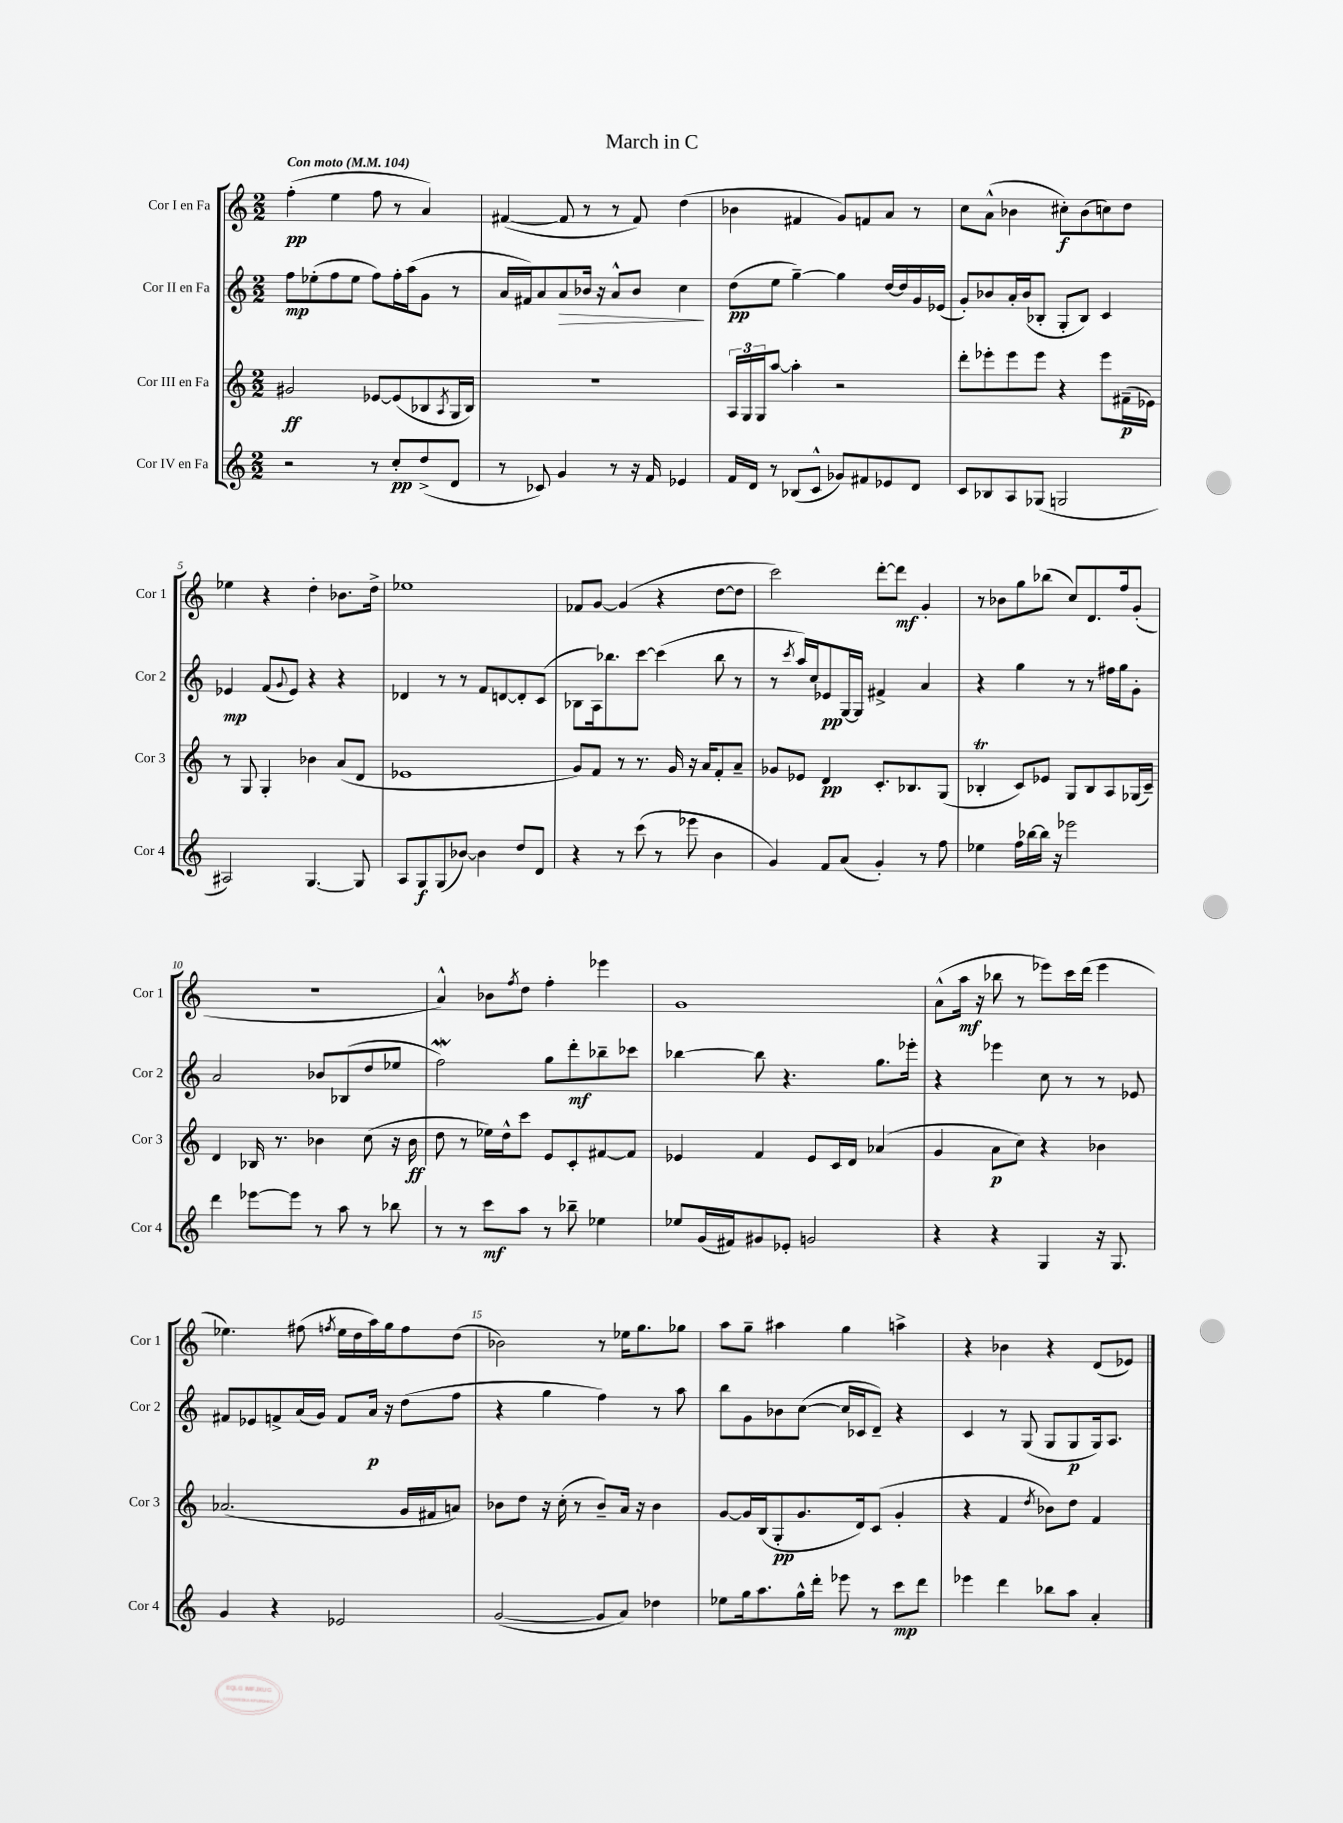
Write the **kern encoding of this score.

**kern	**dynam	**kern	**dynam	**kern	**dynam	**kern	**dynam
*part4	*part4	*part3	*part3	*part2	*part2	*part1	*part1
*staff4	*staff4	*staff3	*staff3	*staff2	*staff2	*staff1	*staff1
*I"Cor IV en Fa	*	*I"Cor III en Fa	*	*I"Cor II en Fa	*	*I"Cor I en Fa	*
*I'Cor 4	*	*I'Cor 3	*	*I'Cor 2	*	*I'Cor 1	*
*clefG2	*	*clefG2	*	*clefG2	*	*clefG2	*
*k[]	*	*k[]	*	*k[]	*	*k[]	*
*M2/2	*	*M2/2	*	*M2/2	*	*M2/2	*
*MM104	*	*MM104	*	*MM104	*	*MM104	*
=1	=1	=1	=1	=1	=1	=1	=1
!	!	!	!	!	!	!LO:TX:a:B:t=Con moto	!
2r	.	2g#X/	ff	8ff\L	mp	(4ff'\	pp
.	.	.	.	(8ee-X'\	.	.	.
.	.	.	.	8ff\	.	4ee\	.
.	.	.	.	8ee-\J	.	.	.
8r	.	[8e-X/L	.	8ff\L)	.	8ff\	.
8cc'/L	pp	(8e-/]	.	16ff'\L	.	8r	.
.	.	.	.	(16aa\J	.	.	.
(8dd^/	.	8B-X/	.	8g\J	.	4a/)	.
.	.	8qA/	.	.	.	.	.
8d/J	.	16G/L	.	8r	.	.	.
.	.	16B-/JJ)	.	.	.	.	.
=2	=2	=2	=2	=2	=2	=2	=2
8r	.	1r	.	16a/LL	.	([4f#X/	.
.	.	.	.	16f#X/J)	.	.	.
8c-X/)	.	.	.	8a/	.	.	.
!	!	!	!	!	!LO:HP:b	!	!
4g/	.	.	.	8a/	>	8f#/]	.
.	.	.	.	16b-X/Jk	.	8r	.
.	.	.	.	16r	.	.	.
8r	.	.	.	8a^^/L	.	8r	.
16r	.	.	.	8b-/J	.	8f#/)	.
16f/	.	.	.	.	.	.	.
4e-X/	.	.	.	4cc\	.	(4dd\	.
.	.	.	.	.	]	.	.
=3	=3	=3	=3	=3	=3	=3	=3
16f/LL	.	24A/LL	.	(8dd\L	pp	4b-X\	.
.	.	24G/	.	.	.	.	.
16d/JJ	.	.	.	.	.	.	.
.	.	24G/J	.	.	.	.	.
8r	.	[8aa/J	.	8ee\J	.	.	.
(8B-X/L	.	4aa'\]	.	[4gg~\)	.	4f#X/	.
8c^^/J	.	.	.	.	.	.	.
8g-X/L)	.	2r	.	4gg\]	.	8g/L)	.
8f#X/	.	.	.	.	.	8fn/	.
8e-X/	.	.	.	[16dd/LL	.	8a/J	.
.	.	.	.	16dd/]	.	.	.
8d/J	.	.	.	16g/	.	8r	.
.	.	.	.	(16e-X/JJ	.	.	.
=4	=4	=4	=4	=4	=4	=4	=4
8c/L	.	8ddd'\L	.	8g'/L)	.	8cc\L	.
8B-X/	.	8eee-X'\	.	8b-X/	.	(8a^^\J	.
8A/	.	8eee-\	.	16a'/L	.	4b-X\	.
.	.	.	.	(16b-/J	.	.	.
(8G-X/J	.	8eee-\J	.	8B-X'/J	.	.	.
2Gn/	.	4r	.	8G'/L	.	8cc#X'\L)	f
.	.	.	.	8B-/J)	.	(8b-\	.
.	.	8eee-\L	.	4c/	.	8ccn\)	.
.	.	(16f#X~\L	p	.	.	8dd\J	.
.	.	16e-X\JJ)	.	.	.	.	.
!!LO:LB:g=z
=5	=5	=5	=5	=5	=5	=5	=5
2A#X/)	.	8r	.	4e-X/	mp	4ee-X\	.
.	.	8G/	.	.	.	.	.
.	.	4G'/	.	(8f/L	.	4r	.
.	.	.	.	8qqg/	.	.	.
.	.	.	.	8e-/J)	.	.	.
[4.G/	.	4b-X\	.	4r	.	4dd'\	.
.	.	(8a/L	.	4r	.	8.b-X\L	.
8G/]	.	8d/J	.	.	.	.	.
.	.	.	.	.	.	16dd^\Jk	.
=6	=6	=6	=6	=6	=6	=6	=6
8A/L	.	1e-X	.	4d-X/	.	1ee-X	.
8G/	f	.	.	.	.	.	.
(8G/	.	.	.	8r	.	.	.
[8b-X/J)	.	.	.	8r	.	.	.
4b-\]	.	.	.	8f/L	.	.	.
.	.	.	.	[8dn/	.	.	.
8dd/L	.	.	.	8d'/]	.	.	.
8d/J	.	.	.	(8c/J	.	.	.
=7	=7	=7	=7	=7	=7	=7	=7
4r	.	8g/L)	.	8B-X\L	.	8f-X/L	.
.	.	8f/J	.	16A\k)	.	[8g/J	.
.	.	.	.	8.bb-X\	.	.	.
8r	.	8r	.	.	.	(4g/]	.
(8ccc\	.	8.r	.	[8ccc\J	.	.	.
8r	.	.	.	(4ccc\]	.	4r	.
.	.	16g/	.	.	.	.	.
8eee-X\	.	16r	.	.	.	.	.
.	.	16a/KL	.	.	.	.	.
4b\	.	8f'/	.	8bb-\	.	[8dd\L	.
.	.	8a~/J	.	8r	.	8dd\J]	.
=8	=8	=8	=8	=8	=8	=8	=8
4g/)	.	8g-X/L	.	8r	.	2ccc\)	.
.	.	.	.	8qccc/	.	.	.
.	.	8e-X/J	.	16aa/LL)	.	.	.
.	.	.	.	16cc/J	.	.	.
8f/L	.	4d/	pp	8e-X/	pp	.	.
(8a/J	.	.	.	[16G/L	.	.	.
.	.	.	.	16G/JJ]	.	.	.
4g'/)	.	8.c'/L	.	4f#X^/	.	[8ddd'\L	.
.	.	.	.	.	.	8ddd\J]	mf
.	.	8.B-X/	.	.	.	.	.
8r	.	.	.	4a/	.	4g'/	.
8ff\	.	(8G/J	.	.	.	.	.
=9	=9	=9	=9	=9	=9	=9	=9
4ee-X\	.	4B-XT'/	.	4r	.	8r	.
.	.	.	.	.	.	8b-X\L	.
16ff\LL	.	8c/L)	.	4gg\	.	8gg\	.
[16bb-X\	.	.	.	.	.	.	.
16bb-\JJ]	.	8e-X/J	.	.	.	(8bb-X\J	.
16r	.	.	.	.	.	.	.
2eee-X\	.	8G/L	.	8r	.	8cc/L)	.
.	.	8B-/	.	8r	.	8.d/	.
.	.	8A/	.	16ff#X\LL	.	.	.
.	.	.	.	16gg\J	.	16ff/k	.
.	.	(16G-X/L	.	8g'\J	.	(8g'/J	.
.	.	16c~/JJ)	.	.	.	.	.
!!LO:LB:g=z
=10	=10	=10	=10	=10	=10	=10	=10
4ddd\	.	4d/	.	2a/	.	1r	.
[8eee-X\L	.	16B-X/	.	.	.	.	.
.	.	8.r	.	.	.	.	.
8eee-\J]	.	.	.	.	.	.	.
8r	.	4b-X\	.	8b-X/L	.	.	.
8aa\	.	.	.	(8B-X/	.	.	.
8r	.	(8cc\	.	8dd/	.	.	.
8bb-X\	.	16r	.	8ee-X/J	.	.	.
.	.	16b-\	ff	.	.	.	.
=11	=11	=11	=11	=11	=11	=11	=11
8r	.	8dd\	.	2ffw\)	.	4a^^/)	.
8r	.	8r	.	.	.	.	.
8ccc\L	mf	16ee-X\LL)	.	.	.	8b-X\L	.
.	.	16dd^^\J	.	.	.	.	.
.	.	.	.	.	.	8qff/	.
8aa\J	.	8ccc\J	.	.	.	8dd\J	.
8r	.	8e/L	.	8gg\L	.	4ff'\	.
8bb-X~\	.	8c'/	.	8ddd'\	mf	.	.
4ee-X\	.	[8f#X/	.	8bb-X~\	.	4eee-X\	.
.	.	8f#/J]	.	8ccc-X\J	.	.	.
=12	=12	=12	=12	=12	=12	=12	=12
8ee-X/L	.	4e-X/	.	[4bb-X\	.	1g	.
(16g/L	.	.	.	.	.	.	.
16f#X/J)	.	.	.	.	.	.	.
8g#X/	.	4f/	.	8bb-\]	.	.	.
8e-X'/J	.	.	.	4.r	.	.	.
2gn/	.	8e-/L	.	.	.	.	.
.	.	16c/L	.	.	.	.	.
.	.	16d/JJ	.	.	.	.	.
.	.	(4a-X/	.	8.gg\L	.	.	.
.	.	.	.	16eee-X'\Jk	.	.	.
=13	=13	=13	=13	=13	=13	=13	=13
4r	.	4g/	.	4r	.	(8a^^\L	.
.	.	.	.	.	.	16aa\Jk	mf
.	.	.	.	.	.	16r	.
4r	.	8a\L	p	4eee-X\	.	8bb-X\	.
.	.	8cc\J)	.	.	.	8r	.
4G/	.	4r	.	8cc\	.	8eee-X\L)	.
.	.	.	.	8r	.	16ccc\L	.
.	.	.	.	.	.	(16ddd\JJ	.
16r	.	4b-X\	.	8r	.	4eee-\	.
8.G/	.	.	.	.	.	.	.
.	.	.	.	8e-X/	.	.	.
!!LO:LB:g=z
=14	=14	=14	=14	=14	=14	=14	=14
4g/	.	(2.a-X/	.	8f#X/L	.	4.ee-X\)	.
.	.	.	.	8e-X/	.	.	.
4r	.	.	.	8fn^/	.	.	.
.	.	.	.	(16a/L	.	(8ff#X\	.
.	.	.	.	16g/JJ)	.	.	.
.	.	.	.	.	.	8qffn/	.
2e-X/	.	.	.	8f/L	.	16ee-\LL	.
.	.	.	.	.	.	16dd\	.
.	.	.	.	16a/Jk	p	16aa\)	.
.	.	.	.	16r	.	16gg\J	.
.	.	16g/LL	.	(8dd\L	.	8ff\	.
.	.	16f#X/J	.	.	.	.	.
.	.	8an/J)	.	8ff\J	.	(8dd\J	.
=15	=15	=15	=15	=15	=15	=15	=15
([2g/	.	8b-X\L	.	4r	.	2b-X\)	.
.	.	8dd\J	.	.	.	.	.
.	.	16r	.	4gg\	.	.	.
.	.	(16cc'\	.	.	.	.	.
.	.	8r	.	.	.	.	.
8g/L]	.	8b-~/L)	.	4ff\)	.	8r	.
8a/J)	.	16a/Jk	.	.	.	16ee-X\KL	.
.	.	16r	.	.	.	8.gg\	.
4dd-X\	.	4b-\	.	8r	.	.	.
.	.	.	.	8aa\	.	8gg-X\J	.
=16	=16	=16	=16	=16	=16	=16	=16
8ee-X\L	.	[8g/L	.	8bb\L	.	8aa\L	.
16gg\k	.	16g/L]	.	8g\	.	8gg~\J	.
8.aa\	.	(16B/J	.	.	.	.	.
.	.	8G'/	pp	8b-X\	.	4aa#X\	.
16gg^^\L	.	8.g/	.	([8cc\J	.	.	.
16ddd'\JJ	.	.	.	.	.	.	.
8eee-X\	.	.	.	16cc/LL]	.	4gg\	.
.	.	16d/k)	.	16c-X/J	.	.	.
8r	.	(8c/J	.	8d~/J)	.	.	.
8ccc\L	mp	4g'/	.	4r	.	4aan^\	.
8ddd\J	.	.	.	.	.	.	.
=17	=17	=17	=17	=17	=17	=17	=17
4eee-X\	.	4r	.	4c/	.	4r	.
4ddd\	.	4f/	.	8r	.	4b-X\	.
.	.	.	.	(8G/	.	.	.
.	.	8qdd/	.	.	.	.	.
8bb-X\L	.	8b-X\L)	.	8G/L	.	4r	.
8aa\J	.	8dd\J	.	8G/	p	.	.
4a'/	.	4f/	.	16G/k)	.	(8d/L	.
.	.	.	.	8.A/J	.	.	.
.	.	.	.	.	.	8e-X/J)	.
==	==	==	==	==	==	==	==
*-	*-	*-	*-	*-	*-	*-	*-
